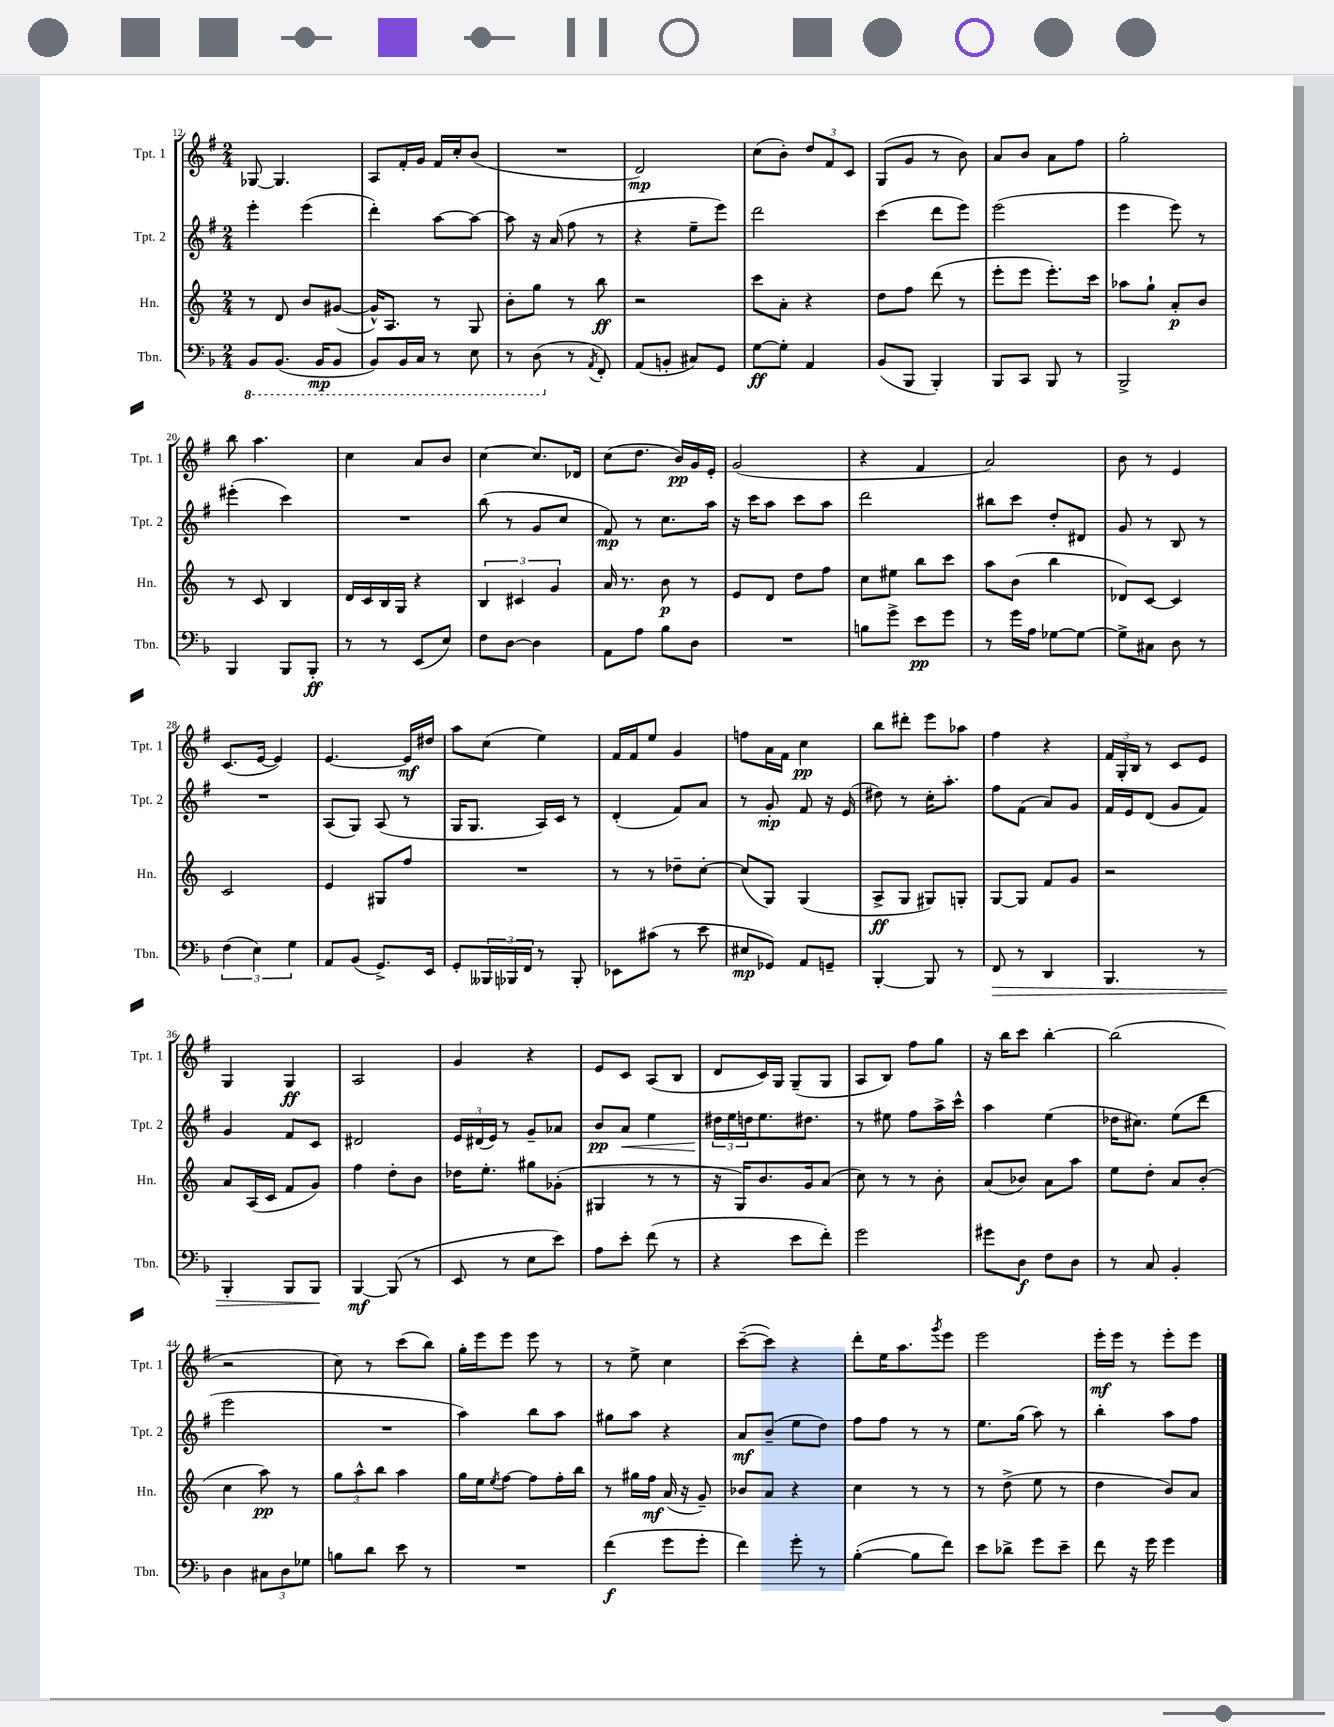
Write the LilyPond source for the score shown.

<<
\new StaffGroup <<
\new Staff = "s0" \with { instrumentName = "Tpt. 1" shortInstrumentName = "Tpt. 1" } {
    \clef treble \key g \major \numericTimeSignature \time 2/4
    ges8~ ges4. |
    a8 fis'16-. g'16 fis'16 c''16-. b'8( |
    R2 |
    d'2\mp) |
    c''8( b'8-.) \tuplet 3/2 { d''8 fis'8 c'8 } |
    g8( g'8 r8 b'8) |
    a'8 b'8 a'8 fis''8 |
    g''2-. |
    b''8 a''4. |
    c''4 a'8 b'8 |
    c''4~ c''8. des'16 |
    c''8( d''8. b'16\pp) g'16 e'16-. |
    g'2( |
    r4 fis'4 |
    a'2) |
    b'8 r8 e'4 |
    c'8.( e'16~ e'4) |
    e'4.~ e'16\mf dis''16 |
    a''8 c''8( e''4) |
    fis'16 fis'16 e''8 g'4 |
    f''8 a'16 fis'16 c''4\pp |
    b''8 dis'''8-. e'''8 aes''8 |
    fis''4 r4 |
    \tuplet 3/2 { fis'16 g16-. b16 } r8 c'8 e'8 |
    g4 g4\ff |
    a2 |
    g'4 r4 |
    e'8 c'8 a8( b8 |
    d'8 c'16) g16 g8--( g8 |
    a8 b8) fis''8 g''8 |
    r16 b''16 c'''8 b''4~-. |
    b''2( |
    r2 |
    c''8) r8 c'''8( b''8) |
    g''16-. e'''16 e'''8 e'''8 r8 |
    r8 e''8-> c''4 |
    c'''8~--( c'''8) r4 |
    d'''8-. e''16 a''8. \acciaccatura { g'''8 } e'''8 |
    e'''2 |
    e'''16-.\mf e'''16 r8 e'''8-. e'''8 \bar "|." |
}
\new Staff = "s1" \with { instrumentName = "Tpt. 2" shortInstrumentName = "Tpt. 2" } {
    \clef treble \key g \major \numericTimeSignature \time 2/4
    e'''4-. e'''4( |
    d'''4-.) a''8~ a''8~ |
    a''8 r16 a'16( fis''8 r8 |
    r4 e''8-- e'''8) |
    d'''2 |
    c'''4( d'''8 e'''8) |
    e'''2( |
    e'''4 e'''8) r8 |
    eis'''4-.( c'''4) |
    R2 |
    b''8( r8 g'8 c''8 |
    fis'8\mp) r8 c''8. a''16 |
    r16 c'''16 a''8 c'''8 a''8 |
    d'''2 |
    bis''8 c'''8 d''8-. dis'8 |
    g'8 r8 b8 r8 |
    R2 |
    a8( g8) a8( r8 |
    g16 g8. a16) c'16 r8 |
    d'4-.( fis'8) a'8 |
    r8 g'8-.\mp fis'8 r16 e'16( |
    dis''8) r8 c''16-. a''8.-. |
    fis''8 fis'8( a'8) g'8 |
    fis'16 e'16 d'8( g'8 fis'8) |
    g'4 fis'8 c'8 |
    dis'2 |
    \tuplet 3/2 { e'16 dis'16( e'16) } r8 g'8-- aes'8 |
    b'8\pp a'8\< e''4 |
    \tuplet 3/2 { dis''16\! e''16 d''16 } e''8. dis''8. |
    r8 eis''8 fis''8 a''16-> c'''16-^ |
    a''4 e''4( |
    des''16 cis''8.) e''8( d'''8 |
    e'''2 |
    R2 |
    a''4) b''8 a''8 |
    gis''8 a''8 r4 |
    a'8\mf b'8--( e''8 d''8) |
    fis''8 fis''8 r8 r8 |
    e''8. g''16( a''8) r8 |
    b''4-. a''8 fis''8 \bar "|." |
}
\new Staff = "s2" \with { instrumentName = "Hn." shortInstrumentName = "Hn." } {
    \clef treble \key c \major \numericTimeSignature \time 2/4
    r8 d'8 b'8 gis'8~( |
    gis'16-^) a8. r8 g8 |
    b'8-. g''8 r8 b''8\ff |
    r2 |
    c'''8 a'8-. r4 |
    d''8 f''8 d'''8( r8 |
    e'''8-. e'''8 e'''8.-.) c'''16 |
    aes''8 g''8-! a'8-.\p b'8 |
    r8 c'8 b4 |
    d'16 c'16 b16 g16 r4 |
    \tuplet 3/2 { b4 cis'4 g'4 } |
    a'16 r8. b'8\p r8 |
    e'8 d'8 d''8 f''8 |
    c''8 eis''8 b''8 c'''8 |
    a''8 b'8( b''4 |
    des'8) c'8~ c'4 |
    c'2 |
    e'4 gis8 f''8 |
    R2 |
    r8 r8 des''8-- c''8~-. |
    c''8( g8) g4( |
    a8->\ff g8 gis8) g8-. |
    g8~ g8 f'8 g'8 |
    r2 |
    a'8 a16( c'16 f'8 g'8) |
    f''4 d''8-. b'8 |
    des''16 e''8.-. gis''8 ges'8-.( |
    gis4 r8 r8 |
    r16 g16) b'8. g'16 a'8( |
    c''8) r8 r8 b'8-. |
    a'8( bes'8) a'8 a''8 |
    e''8 d''8-. a'8 b'8-.( |
    c''4 a''8\pp) r8 |
    \tuplet 3/2 { g''8 a''8-^ b''8 } a''4 |
    g''16 e''16 \acciaccatura { e''8 } f''8~ f''8 f''16-. b''16 |
    r8 gis''16 f''16\mf a'16( r16 g'8--) |
    bes'8 a'8 r4 |
    c''4 r8 r8 |
    r8 d''8->( e''8 r8 |
    d''4 b'8) a'8 \bar "|." |
}
\new Staff = "s3" \with { instrumentName = "Tbn." shortInstrumentName = "Tbn." } {
    \clef bass \key f \major \numericTimeSignature \time 2/4
    \ottava #-1 bes,,8 bes,,8.( bes,,16\mp bes,,8 |
    bes,,8) bes,,16 c,16 r8 e,8 |
    r8 d,8( \ottava #0 r8 \acciaccatura { a,8 } f,8-.) |
    a,8( b,8-. cis8) g,8 |
    g8~\ff g8-. a,4 |
    bes,8( bes,,8 bes,,4-.) |
    bes,,8 c,8 bes,,8 r8 |
    bes,,2-> |
    bes,,4 bes,,8 bes,,8-.\ff |
    r8 r8 e,8( e8) |
    f8 d8~ d4 |
    a,8 a8 bes8 d8 |
    R2 |
    b8 g'8-> e'8\pp g'8 |
    r8 g'16 a16 ges8~ ges8~ |
    ges8-> cis8 d8 r8 |
    \tuplet 3/2 { f4( e4) g4 } |
    a,8 bes,8( g,8.->) e,16 |
    g,8-. \tuplet 3/2 { beses,,16 bes,,16 f,16 } r8 bes,,8-. |
    ees,8 cis'8( r8 e'8 |
    eis8\mp ges,8) a,8 g,8-- |
    bes,,4~-. bes,,8 r8 |
    f,8\> r8 d,4 |
    bes,,4. r8 |
    bes,,4-. bes,,8 bes,,8\! |
    bes,,4~\mf bes,,8( r8 |
    e,8 r8 e8 e'8) |
    a8 e'8-. f'8( r8 |
    r4 e'8 f'8-.) |
    g'2 |
    gis'8 d8\f f8 d8 |
    r8 c8 bes,4-. |
    d4 \tuplet 3/2 { cis8 d8 ges8 } |
    b8 d'8 e'8 r8 |
    R2 |
    f'4\f( g'8 g'8-. |
    f'4) g'8-. r8 |
    bes4~-.( bes8 f'8) |
    e'8 des'8-> g'8 e'8-- |
    f'8 r16 g'16 g'4 \bar "|." |
}
>>
>>
\layout { \context { \Score currentBarNumber = #12 } }
